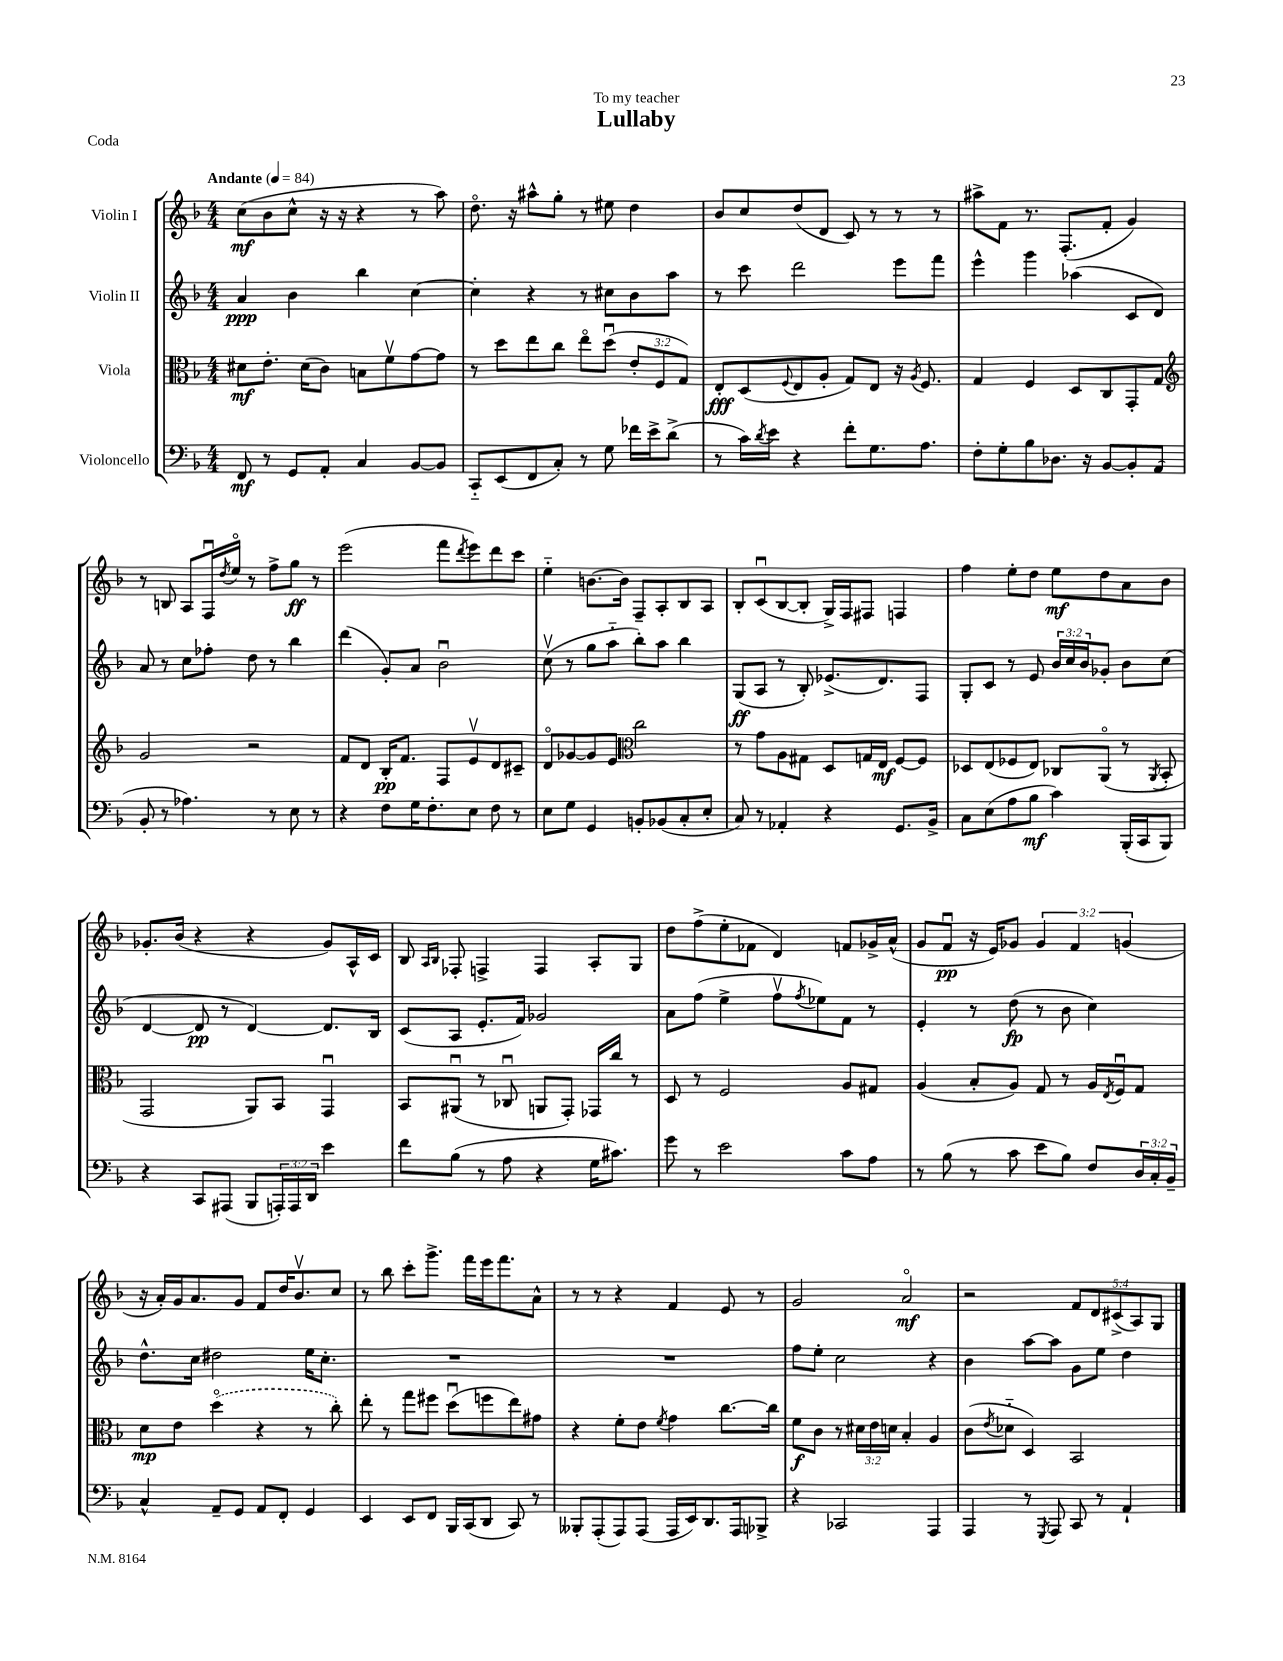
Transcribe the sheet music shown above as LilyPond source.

\header { title = "Lullaby" dedication = "To my teacher" piece = "Coda" }
<<
\new StaffGroup <<
\new Staff = "s0" \with { instrumentName = "Violin I" } {
    \clef treble \key f \major \numericTimeSignature \time 4/4 \override Staff.TupletNumber.text = #tuplet-number::calc-fraction-text \tempo "Andante" 4 = 84
    c''8\mf( bes'8 c''8-^ r16 r16 r4 r8 a''8) |
    d''8.\flageolet r16 ais''8-^ g''8-. r8 eis''8 d''4 |
    bes'8 c''8 d''8( d'8 c'8) r8 r8 r8 |
    ais''8-> f'8 r8. f8.-.( f'8-. g'4) |
    r8 b8 a8 f16\downbow \acciaccatura { d''8 } e''16\flageolet r8 f''8-> g''8\ff r8 |
    e'''2( f'''8 \acciaccatura { d'''8 } e'''8) d'''8 c'''8 |
    e''4-_ b'8.~ b'16 f8-- a8-. bes8 a8 |
    bes8-. c'8\downbow( bes8~ bes8-. g16->) f16 fis8 f4 |
    f''4 e''8-. d''8 e''8\mf d''8 a'8 bes'8 |
    ges'8.-. bes'16( r4 r4 ges'8) a16-^ c'16 |
    bes8 \grace { a16 bes16 } fes8-. f4-> f4 a8-. g8 |
    d''8 f''8->( e''8-. fes'8 d'4) f'8 ges'16-> a'16-^( |
    g'8 f'8\downbow\pp r16 e'16) ges'8 \tuplet 3/2 { ges'4 f'4 g'4( } |
    r16 a'16-.) g'16 a'8. g'8 f'8 d''16 bes'8.\upbow c''8 |
    r8 bes''8 c'''8-. g'''8.-> f'''16 e'''16 f'''8. a'8-^ |
    r8 r8 r4 f'4 e'8 r8 |
    g'2 a'2\flageolet\mf |
    r2 \tuplet 5/4 { f'8 d'8 cis'8->( a8) g8 } \bar "|." |
}
\new Staff = "s1" \with { instrumentName = "Violin II" } {
    \clef treble \key f \major \numericTimeSignature \time 4/4 \override Staff.TupletNumber.text = #tuplet-number::calc-fraction-text
    a'4\ppp bes'4 bes''4 c''4~ |
    c''4-. r4 r8 cis''8 bes'8 a''8 |
    r8 c'''8 d'''2 e'''8 f'''8 |
    e'''4-^ g'''4 aes''4( c'8 d'8) |
    a'8 r8 c''8 fes''8-. d''8 r8 bes''4 |
    d'''4( g'8-.) a'8 bes'2\downbow |
    c''8\upbow( r8 g''8 a''8-_ bes''8-.) a''8 bes''4 |
    g8\ff( a8 r8 bes8-.) ees'8.->( d'8.) f8 |
    g8-. c'8 r8 e'8 \tuplet 3/2 { bes'16 c''16 bes'16 } ges'8-. bes'8 c''8( |
    d'4~ d'8\pp r8 d'4~) d'8. bes16 |
    c'8( a8 e'8.-. f'16) ges'2 |
    a'8 f''8( e''4-> f''8\upbow \acciaccatura { f''8 } ees''8) f'8 r8 |
    e'4-. r8 d''8\fp( r8 bes'8 c''4) |
    d''8.-^ c''16 dis''2 e''16 c''8.-. |
    R1 |
    R1 |
    f''8 e''8-. c''2 r4 |
    bes'4 a''8~ a''8 g'8 e''8 d''4 \bar "|." |
}
\new Staff = "s2" \with { instrumentName = "Viola" } {
    \clef alto \key f \major \numericTimeSignature \time 4/4 \override Staff.TupletNumber.text = #tuplet-number::calc-fraction-text
    dis'8\mf e'8.-. dis'16( c'8) b8 f'8\upbow g'8~ g'8 |
    r8 d''8 e''8 c''8 e''8\flageolet d''8\downbow( \tuplet 3/2 { e'8-. f8 g8) } |
    e8-.\fff d8( \appoggiatura { f8 } e8 a8-. g8) e8 r16 \acciaccatura { a8 } f8. |
    g4 f4 d8 c8 g,8-. g8 |
    \clef treble g'2 r2 |
    f'8 d'8 bes16-.\pp f'8. f8 e'8\upbow d'8 cis'8-- |
    d'8\flageolet ges'8~ ges'8 e'8 \clef alto c''2 |
    r8 g'8 a8 gis8 d8 g16 e16\mf f8~ f8 |
    des8 e8( fes8 e8) ces8 a,8\flageolet( r8 \acciaccatura { a,8 } bes,8-. |
    g,2 a,8) bes,8 g,4\downbow |
    bes,8 ais,8\downbow( r8 ces8\downbow a,8 g,8-.) ges,16 c''16 r8 |
    d8 r8 f2 a8 gis8 |
    a4( bes8-. a8) g8 r8 a16 \acciaccatura { e8 } f16\downbow g8 |
    d'8\mp e'8 \once \slurDashed d''4\flageolet( r4 r8 c''8-.) |
    e''8-. r8 g''8 fis''8 d''8\downbow( f''8 e''8) gis'8 |
    r4 f'8-. e'8 \acciaccatura { f'8 } g'4 c''8.~ c''16 |
    f'8\f c'8 r8 \tuplet 3/2 { dis'16 e'16 d'16 } bes4-. a4 |
    c'8( \acciaccatura { e'8 } des'8-_ d4) bes,2 \bar "|." |
}
\new Staff = "s3" \with { instrumentName = "Violoncello" } {
    \clef bass \key f \major \numericTimeSignature \time 4/4 \override Staff.TupletNumber.text = #tuplet-number::calc-fraction-text
    f,8\mf r8 g,8 a,8-. c4 bes,8~ bes,8 |
    c,8-_ e,8( f,8 c8-.) r8 g8 fes'16 e'16-> d'8->( |
    r8 c'16) \acciaccatura { d'8 } e'16 r4 f'8-. g8. a8. |
    f8-. g8-. bes8 des8. r16 bes,8~ bes,8-. a,8( |
    bes,8-. r8 aes4.) r8 e8 r8 |
    r4 f8 g16 f8.-. e8 f8 r8 |
    e8 g8 g,4 b,8-. bes,8( c8-. e8-. |
    c8) r8 aes,4-. r4 g,8. bes,16-> |
    c8 e8( a8 bes8\mf c'4) bes,,16-.( c,16 bes,,8) |
    r4 c,8 ais,,8( bes,,8 \tuplet 3/2 { a,,16-.) a,,16 d,16 } e'4 |
    f'8 bes8( r8 a8 r4 g16 cis'8.) |
    g'8 r8 e'2 c'8 a8 |
    r8 bes8( r8 c'8 e'8 bes8) f8 \tuplet 3/2 { d16 c16-. bes,16-- } |
    c4-^ a,8-- g,8 a,8 f,8-. g,4 |
    e,4 e,8 f,8 bes,,16 c,16( d,8 c,8) r8 |
    beses,,8-. a,,8-.( a,,8) a,,8( a,,16 e,16) d,8. a,,16 bes,,8-> |
    r4 ces,2 a,,4 |
    a,,4 r8 \acciaccatura { g,,8 } a,,8 c,8 r8 a,4-! \bar "|." |
}
>>
>>
\layout { \context { \Score \remove "Bar_number_engraver" } }
